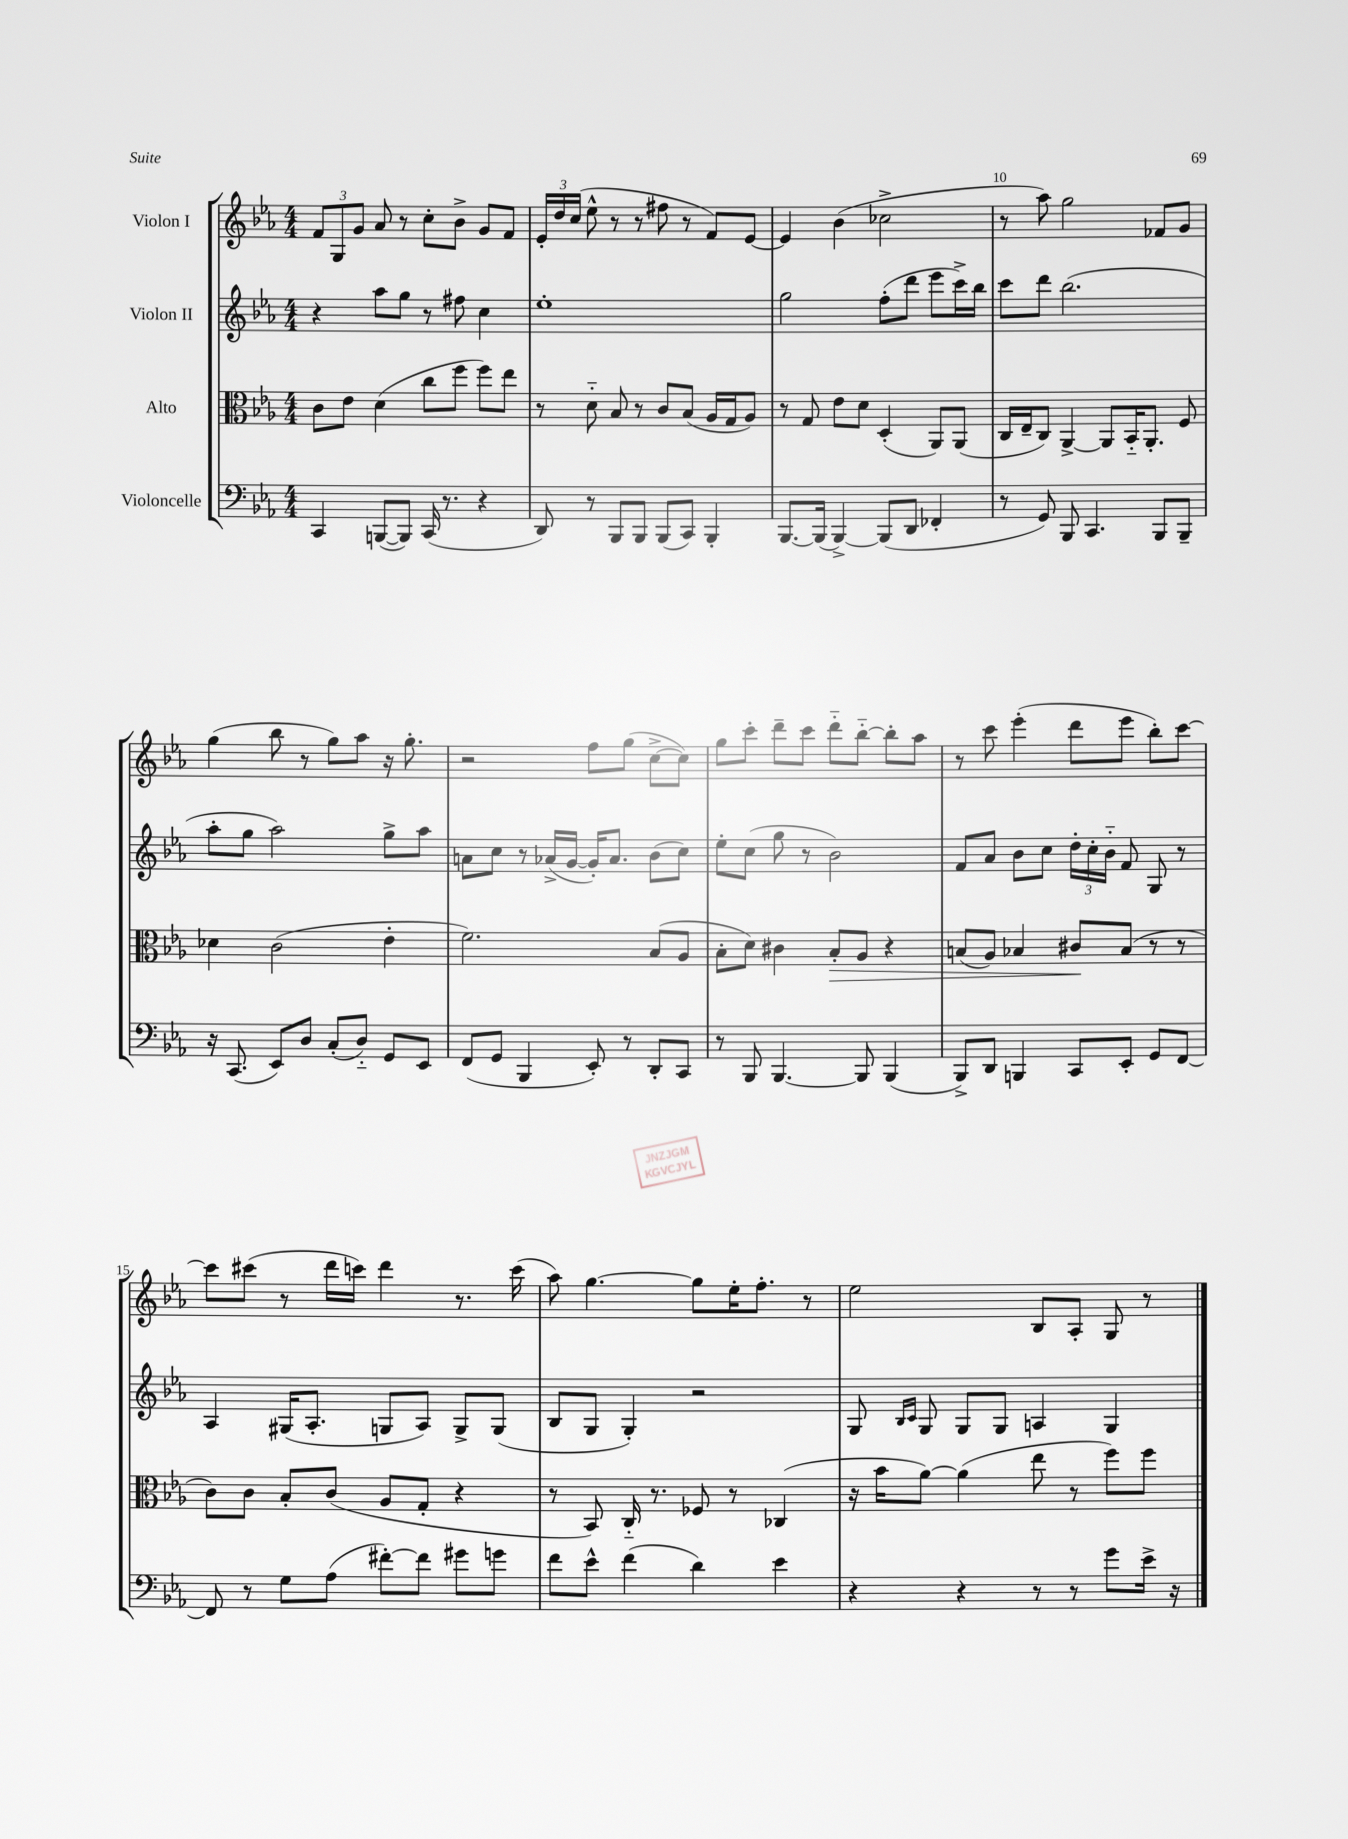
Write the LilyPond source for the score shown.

<<
\new StaffGroup <<
\new Staff = "s0" \with { instrumentName = "Violon I" } {
    \clef treble \key ees \major \numericTimeSignature \time 4/4
    \autoBeamOff \tuplet 3/2 { f'8[ g8 g'8] } aes'8 r8 c''8[-. bes'8]-> g'8[ f'8] |
    \tuplet 3/2 { ees'16[-. d''16 c''16]( } ees''8-^ r8 r8 fis''8 r8 f'8[) ees'8]~ |
    ees'4 bes'4( ces''2-> |
    r8 aes''8) g''2 fes'8[ g'8] |
    g''4( bes''8 r8 g''8[) aes''8] r16 g''8.-. |
    r2 f''8[ g''8]( c''8[~-> c''8]) |
    g''8[ c'''8]-. d'''8[-- c'''8] d'''8[-_ bes''8]~-_ bes''8[-. aes''8] |
    r8 c'''8 ees'''4-.( d'''8[ ees'''8] bes''8[-.) c'''8]~ |
    c'''8[ cis'''8]( r8 d'''16[ c'''16]) d'''4 r8. c'''16( |
    aes''8) g''4.~ g''8[ ees''16-. f''8.]-. r8 |
    ees''2 bes8[ aes8]-. g8 r8 \bar "|." |
}
\new Staff = "s1" \with { instrumentName = "Violon II" } {
    \clef treble \key ees \major \numericTimeSignature \time 4/4
    \autoBeamOff r4 aes''8[ g''8] r8 fis''8 c''4 |
    ees''1-. |
    g''2 f''8[-.( d'''8] ees'''8[ c'''16->) bes''16] |
    c'''8[ d'''8] bes''2.( |
    aes''8[-. g''8] aes''2) g''8[-> aes''8] |
    a'8[ c''8] r8 aes'16[->( g'16]~ g'16[-.) aes'8.] bes'8[( c''8]) |
    ees''8[-. c''8]( g''8 r8 bes'2) |
    f'8[ aes'8] bes'8[ c''8] \tuplet 3/2 { d''16[-. c''16-. bes'16]-_ } f'8 g8 r8 |
    aes4 gis16[( aes8.]-. g8[ aes8]) g8[-> g8]( |
    bes8[ g8] g4-.) r2 |
    g8 \grace { bes16[ c'16] } g8 g8[ g8] a4 g4 \bar "|." |
}
\new Staff = "s2" \with { instrumentName = "Alto" } {
    \clef alto \key ees \major \numericTimeSignature \time 4/4
    \autoBeamOff c'8[ ees'8] d'4( c''8[ f''8] f''8[) ees''8] |
    r8 d'8-_ bes8 r8 c'8[ bes8]( aes16[ g16 aes8]) |
    r8 g8 ees'8[ d'8] d4-.( aes,8[) aes,8]( |
    c16[ ees16-- c8]) aes,4~-> aes,8[ bes,16-_ aes,8.]-. f8 |
    des'4 c'2( ees'4-. |
    f'2.) bes8[( aes8] |
    bes8[-. d'8]) cis'4 bes8[-.\> aes8] r4 |
    b8[( aes8]) bes4 cis'8[\! bes8]( r8 r8 |
    c'8[) c'8] bes8[-. c'8]( aes8[ g8]-. r4 |
    r8 bes,8) c16-_ r8. fes8 r8 ces4( |
    r16 bes'16[ aes'8]~) aes'4( ees''8 r8 f''8[) f''8] \bar "|." |
}
\new Staff = "s3" \with { instrumentName = "Violoncelle" } {
    \clef bass \key ees \major \numericTimeSignature \time 4/4
    \autoBeamOff c,4 b,,8[~( b,,8]) c,16( r8. r4 |
    d,8) r8 bes,,8[ bes,,8] bes,,8[( c,8]) bes,,4-. |
    bes,,8.[~ bes,,16]( bes,,4~->) bes,,8[( d,8] fes,4-. |
    r8 g,8) bes,,8 c,4. bes,,8[ bes,,8]-- |
    r16 c,8.( ees,8[) d8] c8[-.( d8]-_) g,8[ ees,8] |
    f,8[( g,8] bes,,4 ees,8-.) r8 d,8[-. c,8] |
    r8 bes,,8 bes,,4.~ bes,,8 bes,,4( |
    bes,,8[->) d,8] b,,4 c,8[ ees,8]-. g,8[ f,8]~ |
    f,8 r8 g8[ aes8]( fis'8[~-.) fis'8] gis'8[ g'8] |
    f'8[ ees'8]-^ f'4( d'4) ees'4 |
    r4 r4 r8 r8 g'8[ ees'16]-> r16 \bar "|." |
}
>>
>>
\layout { \context { \Score currentBarNumber = #7 \override BarNumber.break-visibility = ##(#f #t #t) barNumberVisibility = #(every-nth-bar-number-visible 5) } }
